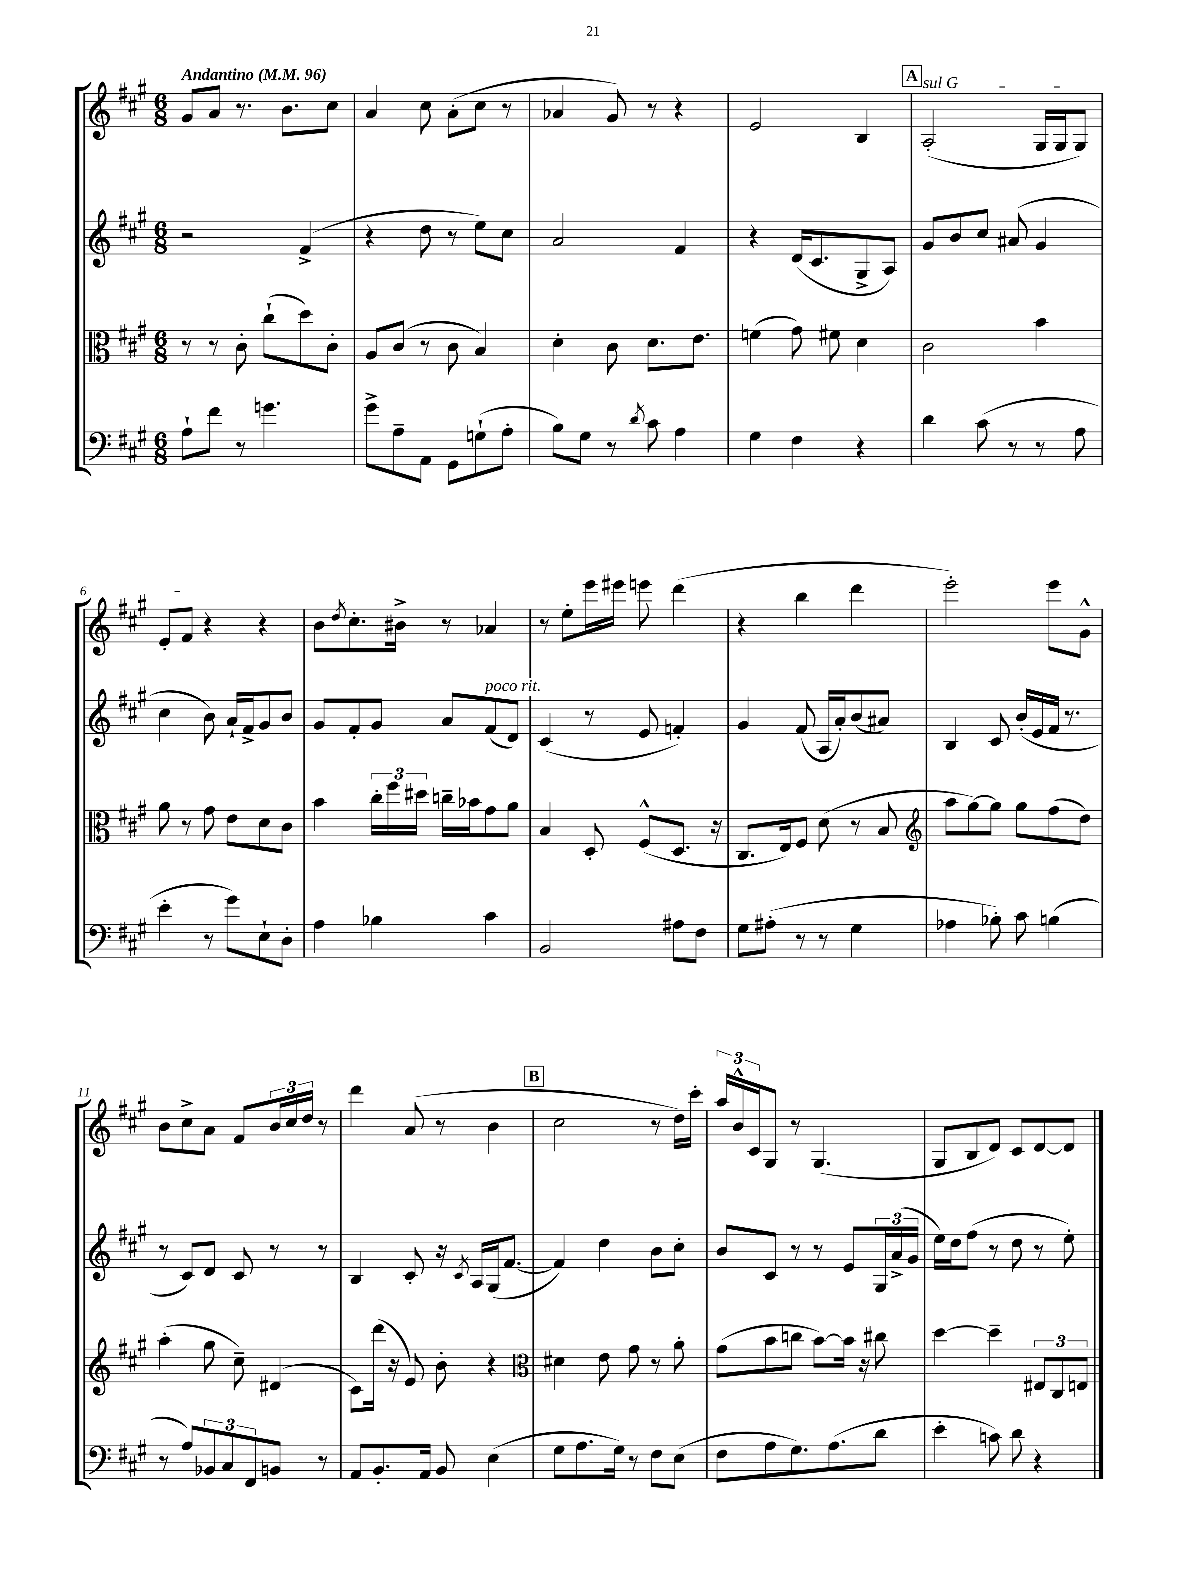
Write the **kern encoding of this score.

**kern	**kern	**kern	**kern
*part4	*part3	*part2	*part1
*staff4	*staff3	*staff2	*staff1
*clefF4	*clefC3	*clefG2	*clefG2
*k[f#c#g#]	*k[f#c#g#]	*k[f#c#g#]	*k[f#c#g#]
*M6/8	*M6/8	*M6/8	*M6/8
*MM96	*MM96	*MM96	*MM96
=1	=1	=1	=1
!	!	!	!LO:TX:a:B:t=Andantino
8A`\L	8r	2r	8g#/L
8f#\J	8r	.	8a/J
8r	8c#'\	.	8.r
4.gn\	(8cc#`\L	.	.
.	.	.	8.b\L
.	8dd\)	(4f#^/	.
.	8c#'\J	.	8cc#\J
=2	=2	=2	=2
8g#^\L	8A/L	4r	4a/
8A~\	(8c#/J	.	.
8AA\J	8r	8dd\	8cc#\
8GG#\L	8c#\	8r	(8a'\L
(8Gn`\	4B/)	8ee\L)	8cc#\J
8A'\J	.	8cc#\J	8r
=3	=3	=3	=3
8B\L)	4d'\	2a/	4a-X/
8G#\J	.	.	.
8r	8c#\	.	8g#/)
8qd/	.	.	.
8c#\	8.d\L	.	8r
4A\	.	4f#/	4r
.	8.e\J	.	.
=4	=4	=4	=4
4G#\	(4fn\	4r	2e/
4F#\	8g#\)	(16d/KL	.
.	.	8.c#/	.
.	8f#X\	.	.
4r	4d\	8G#^/	4B/
.	.	8A/J)	.
!!LO:REH:place=s1:t=A
=5	=5	=5	=5
!	!	!	!LO:TX:a:i:t=sul G
4d\	2c#\	8g#/L	(2A'/
.	.	8b/	.
(8c#\	.	8cc#/J	.
8r	.	(8a#X/	.
8r	4b\	4g#/	16G#/LL
.	.	.	16G#/J
8A\	.	.	8G#/J)
!!LO:LB:g=z
=6	=6	=6	=6
4e'\	8a\	4cc#\	8e'/L
.	8r	.	8f#/J
8r	8g#\	8b\)	4r
8g#\L)	8e\L	16a`/LL	.
.	.	16f#^/J	.
8E`\	8d\	8g#/	4r
8D'\J	8c#\J	8b/J	.
=7	=7	=7	=7
4A\	4b\	8g#/L	8b\L
.	.	.	8qdd/
.	.	8f#'/	8.cc#'\
4B-X\	24cc#'\LL	8g#/J	.
.	24ff#\	.	.
.	.	.	16b#X^\Jk
.	24dd#X\JJ	.	.
.	16ccn~\LL	8a/L	8r
.	16b-X\J	.	.
!	!	!LO:TX:a:i:t=poco rit.	!
4c#\	8g#\	(8f#/	4a-X/
.	8a\J	8d/J)	.
=8	=8	=8	=8
2BB/	4B/	(4c#/	8r
.	.	.	8ee'\L
.	8D'/	8r	16eee\L
.	.	.	16eee#X\JJ
.	(8F#^^/L	8e/	8eeen\
8A#X\L	8.D/J	4fn'/)	(4ddd\
8F#\J	.	.	.
.	16r	.	.
=9	=9	=9	=9
8G#\L	8.C#/L	4g#/	4r
(8A#X'\J	.	.	.
.	16E/k)	.	.
8r	8F#/J	(8f#/	4bb\
8r	(8d\	16A/LL	.
.	.	16a'/J)	.
4G#\	8r	(8b/	4ddd\
.	8B/	8a#X/J)	.
=10	=10	=10	=10
*	*clefG2	*	*
4A-X\	8aa\L	4B/	2eee'\)
.	[8gg#\)	.	.
8B-X'\)	8gg#\J]	8c#/	.
8c#\	8gg#\L	(16b'/LL	.
.	.	16e/	.
(4Bn\	(8ff#\	16f#/JJ	8eee\L
.	.	8.r	.
.	8dd\J)	.	8g#^^\J
!!LO:LB:g=z
=11	=11	=11	=11
8r	(4aa'\	8r	8b\L
8A/L)	.	8c#/L)	8cc#^\
12BB-X/	8gg#\	8d/J	8a\J
12C#/	.	.	.
.	8cc#~\)	8c#/	8f#/L
12FF#/	.	.	.
8BBn/J	(4d#X/	8r	24b/L
.	.	.	24cc#/
.	.	.	24dd/JJ
8r	.	8r	8r
=12	=12	=12	=12
8AA/L	8c#\L)	4B/	4ddd\
8.BB'/	(16ddd\Jk	.	.
.	16r	.	.
.	8e/)	8c#'/	(8a/
16AA/Jk	.	.	.
8BB/	8b'\	16r	8r
.	.	8qc#/	.
.	.	16A/LL	.
(4E\	4r	(16G#/J	4b\
.	.	[8.f#/J	.
!!LO:REH:place=s1:t=B
=13	=13	=13	=13
*	*clefC3	*	*
8G#\L	4d#X\	4f#/])	2cc#\
8.A\	.	.	.
.	8e\	4dd\	.
16G#\Jk)	.	.	.
8r	8g#\	.	.
8F#\L	8r	8b\L	8r
(8E\J	8a'\	8cc#'\J	16dd\LL)
.	.	.	16ccc#'\JJ
=14	=14	=14	=14
8F#\L	(8g#\L	8b/L	24aa/LL
.	.	.	24b^^/
.	.	.	24c#/J
8A\	8b\	8c#/J	8G#/J
8.G#\)	8ccn\J	8r	8r
.	[8b\L)	8r	(4.G#/
(8.A\	.	.	.
.	16b\Jk]	8e/L	.
.	16r	.	.
8d\J	8cc#X\	24G#/L	.
.	.	(24a^/	.
.	.	24g#/JJ	.
=15	=15	=15	=15
4e'\	[4dd\	16ee\LL)	8G#/L
.	.	16dd\J	.
.	.	(8ff#\J	8B/
8cn\)	4dd~\]	8r	8d/J)
8d\	.	8dd\	8c#/L
4r	12E#X/L	8r	[8d/
.	12C#/	.	.
.	.	8ee'\)	8d/J]
.	12En/J	.	.
==	==	==	==
*-	*-	*-	*-
